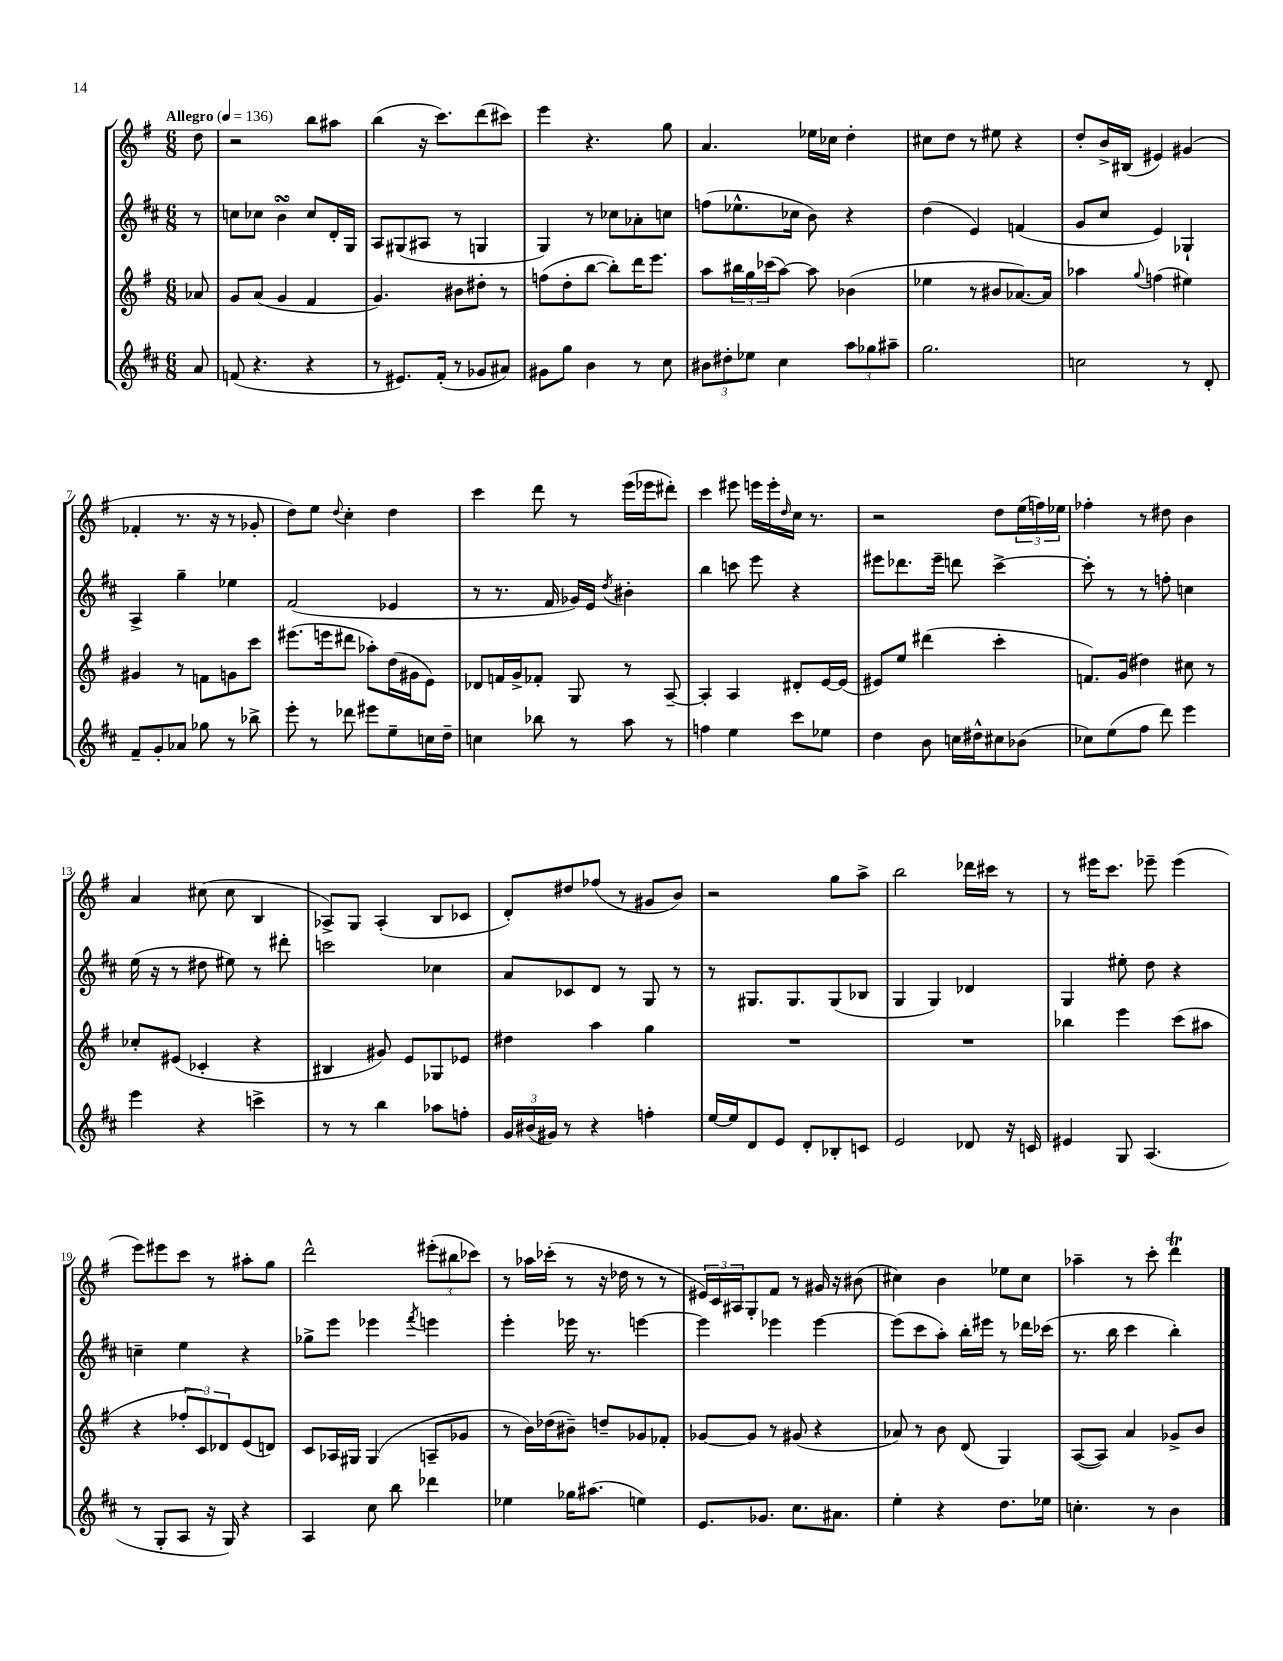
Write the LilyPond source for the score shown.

<<
\new StaffGroup <<
\new Staff = "s0" {
    \clef treble \key g \major \numericTimeSignature \time 6/8 \partial 8 \tempo "Allegro" 4 = 136
    d''8 |
    r2 b''8 ais''8 |
    b''4( r16 c'''8.) d'''8( cis'''8) |
    e'''4 r4. g''8 |
    a'4. ees''16 ces''16 d''4-. |
    cis''8 d''8 r8 eis''8 r4 |
    d''8-. b'16-> bis16( eis'4) gis'4( |
    fes'4-. r8. r16 r8 ges'8-. |
    d''8) e''8 \appoggiatura { d''8 } c''4-. d''4 |
    c'''4 d'''8 r8 e'''16( ees'''16 dis'''8-.) |
    c'''4 eis'''8 e'''16 e'''16-. \grace { d''16 } c''16 r8. |
    r2 d''8 \tuplet 3/2 { e''16( f''16) ees''16 } |
    fes''4-. r8 dis''8 b'4 |
    a'4 cis''8( cis''8 b4 |
    aes8->) g8 aes4-.( b8 ces'8 |
    d'8-.) dis''8 fes''8( r8 gis'8 b'8) |
    r2 g''8 a''8-> |
    b''2 des'''16 cis'''16 r8 |
    r8 eis'''16 c'''8. ees'''8-- ees'''4( |
    e'''8) eis'''8 c'''8 r8 ais''8-. g''8 |
    d'''2-^ \tuplet 3/2 { eis'''8-.( bis''8 ces'''8) } |
    r8 aes''16 ces'''16-.( r8 r16 des''16 r8 r8 |
    \tuplet 3/2 { eis'16) c'16 ais16 } g8-. fis'8 r8 gis'16 r16 bis'8( |
    cis''4) b'4 ees''8 cis''8 |
    aes''4-- r8 c'''8-. d'''4\trill \bar "|." |
}
\new Staff = "s1" {
    \clef treble \key d \major \numericTimeSignature \time 6/8 \partial 8
    r8 |
    c''8 ces''8 b'4\turn ces''8 d'16-. g16 |
    a8 gis8( ais8 r8 g4 |
    g4) r8 ces''8 aes'8-. c''8 |
    f''8( ees''8.-^ ces''16 b'8) r4 |
    d''4( e'4) f'4( |
    g'8 cis''8 e'4) ges4-! |
    a4-> g''4-- ees''4 |
    fis'2( ees'4 |
    r8 r8. fis'16 ges'16) e'16 \acciaccatura { d''8 } bis'4-. |
    b''4 c'''8 e'''8 r4 |
    eis'''8 des'''8. eis'''16-- d'''8 cis'''4~-> |
    cis'''8-. r8 r8 f''8-. c''4 |
    e''16( r16 r8 dis''8 eis''8) r8 dis'''8-. |
    c'''2 ces''4 |
    a'8 ces'8 d'8 r8 g8 r8 |
    r8 gis8. gis8. gis8( bes8 |
    g4 g4) des'4 |
    g4 eis''8-. d''8 r4 |
    c''4-- e''4 r4 |
    ges''8-> e'''8 ees'''4 \acciaccatura { fis'''8 } e'''4 |
    e'''4-. ees'''16 r8. e'''4~ |
    e'''4 ees'''4 ees'''4~ |
    ees'''8( cis'''8 a''8-.) b''16-. eis'''16 r8 des'''16 ces'''16( |
    r8. b''16 cis'''4 b''4-.) \bar "|." |
}
\new Staff = "s2" {
    \clef treble \key g \major \numericTimeSignature \time 6/8 \partial 8
    aes'8 |
    g'8 a'8( g'4 fis'4 |
    g'4.) bis'8 dis''8-. r8 |
    f''8( d''8-. b''8~ b''8-.) d'''16 e'''8. |
    a''8 \tuplet 3/2 { bis''16 g''16 ces'''16( } a''8~) a''8 bes'4( |
    ees''4 r8 bis'8 aes'8.~) aes'16 |
    aes''4 \appoggiatura { g''8 } f''4( eis''4) |
    gis'4 r8 f'8 g'8 c'''8 |
    eis'''8.( e'''16 dis'''8 aes''8-.) d''16( gis'16 e'8) |
    des'8 f'16 g'16-> fes'8-. g8 r8 a8~-- |
    a4-. a4 dis'8-. e'16~ e'16( |
    eis'8) e''8 dis'''4( c'''4-. |
    f'8.) g'16( dis''4) cis''8 r8 |
    ces''8-. eis'8( ces'4-. r4 |
    bis4 gis'8) e'8 ges8 ees'8 |
    dis''4 a''4 g''4 |
    R2. |
    R2. |
    bes''4 e'''4 c'''8( ais''8 |
    r4 \tuplet 3/2 { fes''8-. c'8) des'8 } e'8( d'8) |
    c'8 aes16 gis16 gis4( a8-- ges'8 |
    r8 b'16) des''16( bis'8--) d''8-- ges'8 fes'8-. |
    ges'8~ ges'8 r8 gis'8( r4 |
    aes'8) r8 b'8 d'8( g4) |
    a8~( a8) a'4 ges'8-> b'8 \bar "|." |
}
\new Staff = "s3" {
    \clef treble \key d \major \numericTimeSignature \time 6/8 \partial 8
    a'8 |
    f'8( r4. r4 |
    r8 eis'8.) fis'16-.( r8 ges'8 ais'8) |
    gis'8 g''8 b'4 r8 cis''8 |
    \tuplet 3/2 { bis'8 dis''8-. ees''8 } cis''4 \tuplet 3/2 { a''8 ges''8 ais''8-- } |
    g''2. |
    c''2 r8 d'8-. |
    fis'8-- g'8-. aes'8 ges''8 r8 bes''8-> |
    e'''8-. r8 des'''8 eis'''8 e''8-- c''16 d''16-- |
    c''4 bes''8 r8 a''8 r8 |
    f''4 e''4 cis'''8 ees''8 |
    d''4 b'8 c''16 dis''16-^ cis''8 bes'8( |
    ces''8) e''8( fis''8 d'''8) e'''4 |
    e'''4 r4 c'''4-> |
    r8 r8 b''4 aes''8 f''8-. |
    \tuplet 3/2 { g'16 bis'16( gis'16) } r8 r4 f''4-. |
    e''16~ e''16 d'8 e'8 d'8-. bes8-. c'8 |
    e'2 des'8 r16 c'16 |
    eis'4 g8 a4.( |
    r8 g8-. a8 r16 g16) r4 |
    a4 cis''8 b''8 des'''4 |
    ees''4 ges''16 ais''8.( e''4) |
    e'8. ges'8. cis''8. ais'8. |
    e''4-. r4 d''8. ees''16 |
    c''4.-. r8 b'4 \bar "|." |
}
>>
>>
